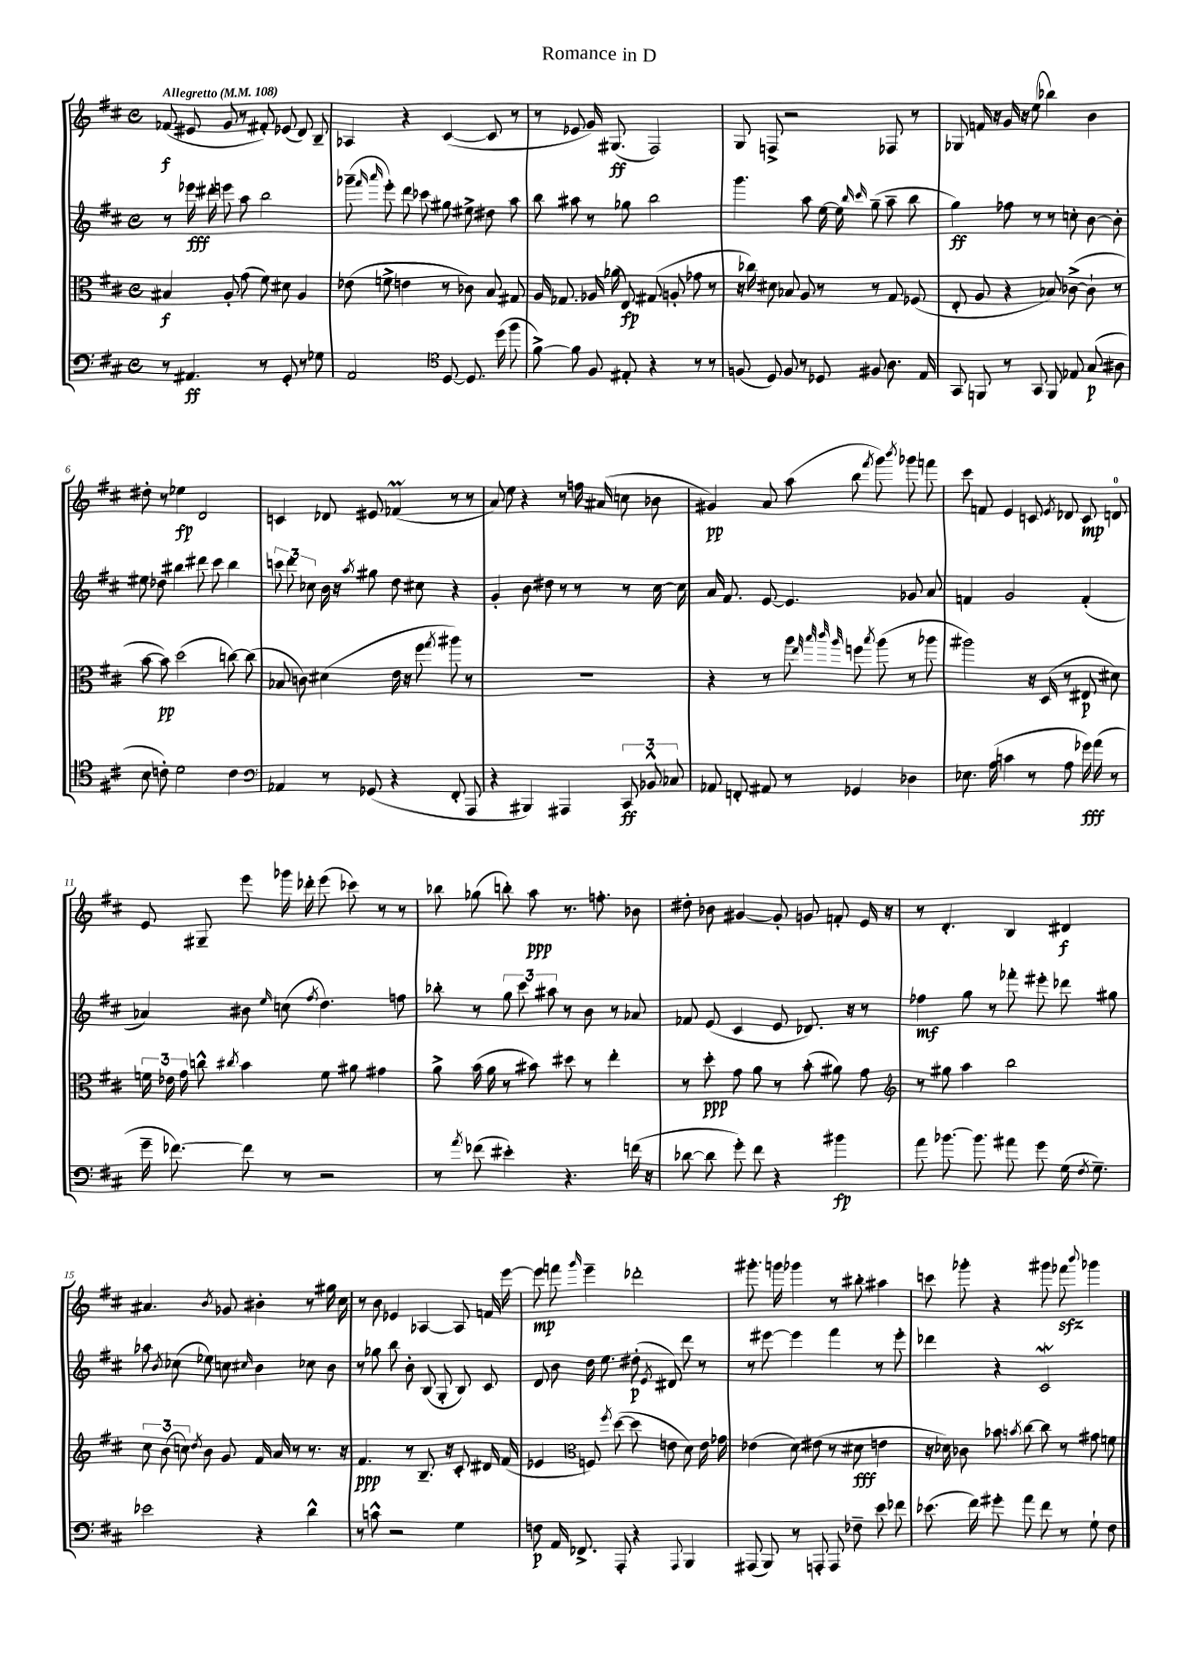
\header { title = "Romance in D" }
<<
\new StaffGroup <<
\new Staff = "s0" {
    \clef treble \key d \major \defaultTimeSignature \time 4/4 \tempo "Allegretto" 4 = 108
    \autoBeamOff fes'8\f( eis'8 g'8 r8 fis'8-.) ees'8( d'8) b8-- |
    aes4 r4 cis'4~( cis'8 r8 |
    r8 ees'8 g'16) gis8.\ff( fis2) |
    g8 f8-> r2 fes8 r8 |
    ges8 f'16 r16 g'16 r16 e''8( bes''4) b'4 |
    dis''8-. r8 ees''4\fp d'2 |
    c'4 des'8 eis'8 fes'4\prall( r8 r8 |
    a'8) e''8 r4 r8 f''16 ais'16( c''8 bes'8 |
    gis'4\pp) a'8 a''8( b''8 \acciaccatura { fis'''8 } g'''8) \acciaccatura { b'''8 } ges'''8 f'''8 |
    cis'''8 f'8 e'4 c'8 \acciaccatura { e'8 } des'8 c'8\mp d'8-0 |
    e'8 gis8-- e'''8 ges'''16 des'''16-. e'''8( ces'''8) r8 r8 |
    bes''8 ges''8( b''8-.) a''8\ppp r8. f''8.-. bes'8 |
    dis''8-. bes'8 gis'4~ gis'8-. g'8 f'8-. e'16 r16 |
    r8 d'4.-. b4 dis'4\f |
    ais'4. \acciaccatura { b'8 } ges'8 bis'4-. r8 gis''16 cis''16 |
    r8 b'8 ees'4 aes4~ aes8 f'16 e'''16~ |
    e'''8\mp f'''8 \grace { g'''16 } e'''4-- des'''2-. |
    gis'''8.-. g'''16 ges'''4 r8 bis''8-. ais''4 |
    c'''8 ges'''8-. r4 gis'''8 fes'''8\sfz \appoggiatura { b'''8 } ges'''4 \bar "|." |
}
\new Staff = "s1" {
    \clef treble \key d \major \defaultTimeSignature \time 4/4
    \autoBeamOff r8 ees'''16\fff dis'''16-. e'''8 a''8 b''2 |
    ges'''8--( \grace { fis'''16 a'''16 } e'''8-.) d'''8 ces'''8 gis''8 eis''8-> dis''8 a''8 |
    b''8 ais''8 r8 ges''8 b''2 |
    g'''4. a''8 e''16~ e''16 \grace { b''16 cis'''16 } g''8--( a''8-- b''8 |
    g''4\ff) fes''8 r8 r8 c''8-. b'8~ b'8-. |
    eis''8 des''8 bis''4 dis'''8 cis'''8 bis''4 |
    \tuplet 3/2 { c'''8 d'''8 ces''8 } b'16 r16 \acciaccatura { a''8 } gis''8 d''8 cis''8 r4 |
    g'4-. b'8 dis''8 r8 r8 r8 cis''16~ cis''16 |
    a'16 fis'8. e'8~ e'4. ges'8 a'8 |
    f'4 g'2 f'4-.( |
    aes'4) bis'8 \grace { e''16 } c''8( \acciaccatura { fis''8 } d''4.) f''8 |
    bes''8-. r8 \tuplet 3/2 { g''8 cis'''8 ais''8 } r8 b'8 r8 aes'8 |
    fes'8 e'8( cis'4 e'8 des'8.) r16 r8 |
    fes''4\mf g''8 r8 fes'''8-. eis'''8-. des'''8 gis''8 |
    aes''8 \acciaccatura { b'8 } ces''8( ees''8) c''8 \grace { cis''16 } b'4 ces''8 b'8 |
    r8 ges''8 b''8 b'8-. b8( g8-. b8) cis'8 |
    d'8 b'8 d''16 e''8. dis''8-.\p( \acciaccatura { e'8 } dis'8) d'''8 r8 |
    r8 eis'''8~ eis'''4 fis'''4 r8 eis'''8-. |
    des'''4 r4 cis'2\mordent \bar "|." |
}
\new Staff = "s2" {
    \clef alto \key d \major \defaultTimeSignature \time 4/4
    \autoBeamOff bis4\f a8-. g'8( fis'8) dis'8 a4 |
    ees'8( f'8-> e'4 r8 ces'8) b8 gis8 |
    a16 ges8. aes16 aes'16( e8\fp) gis8( a8-. ges'8 r8 |
    r16 ces''16) dis'8 bes8 a8 r8 r8 g8 fes8( |
    e8-. a8 r4 bes8) ces'8~->( ces'8-! r8 |
    b'8~ b'8\pp) d''2( c''8~) c''8( |
    bes8 c'8) dis'4( e'16 r16 fis''8 \acciaccatura { g''8 } ais''8) r8 |
    R1 |
    r4 r8 a''8 \grace { e''32 b''32 cis'''32 a''32 } f''8 \acciaccatura { b''8 } a''8( r8 aes''8 |
    ais''2) r16 d16( r8 eis8\p dis'8) |
    \tuplet 3/2 { f'16 ees'16 g'16 } c''8-^ \acciaccatura { cis''8 } b'4 f'8 ais'8 gis'4 |
    a'8-> b'16( a'16 r8 bis'8) dis''8 r8 e''4-. |
    r8 d''8-.\ppp g'8 a'8 r8 b'8-.( ais'8) g'8 |
    \clef treble r8 gis''8 a''4 b''2 |
    \tuplet 3/2 { cis''8 b'8( c''8) } \acciaccatura { d''8 } b'8 g'8 fis'16 a'16 r8 r8. r16 |
    fis'4.\ppp r8 b8.-- r16 cis'8-. dis'16 fis'16( |
    ees'4 \clef alto f8) \acciaccatura { fis''8 } d''8~( d''8 e'8 d'8) e'16 ges'16 |
    ees'4( d'8) eis'8( r8 dis'8\fff e'4 |
    r16 des'16) ces'8 bes'8 \acciaccatura { b'8 } cis''8~ cis''8 r8 gis'8 f'8 \bar "|." |
}
\new Staff = "s3" {
    \clef bass \key d \major \defaultTimeSignature \time 4/4
    \autoBeamOff r8 ais,4.\ff r8 g,8-. r8 ges8 |
    a,2 \clef tenor d8~ d8. d''16( fis''8 |
    fis'8~->) fis'8 fis8 eis8-. r4 r8 r8 |
    f8( d8) f8 r8 des8 fis8 a8. e16 |
    g,8 f,8 r8 g,8 f,8 ees8 g8\p( ais8 |
    b8 c'8-.) d'2 c'4 |
    \clef bass aes,4 r8 ges,8( r4 fis,8-. a,,8 |
    r4 bis,,4) ais,,4 \tuplet 3/2 { cis,8\ff bes,8-^ ces8 } |
    aes,8 f,8-. ais,8 r8 ges,4 des4 |
    ees8. a16( c'4 r8 a8 ges'16\fff) a'16( r8 |
    g'16-- fes'8.~) fes'8 r8 r2 |
    r8 \acciaccatura { a'8 } fes'8( eis'4-.) r4. f'16( r16 |
    des'8~ des'8 g'8-.) fis'8 r4 bis'4\fp |
    a'8 bes'8.~ bes'8. ais'8 g'8 g16( \acciaccatura { fis8 } g8.--) |
    ees'2 r4 d'4-^ |
    r8 c'8-^ r2 g4 |
    f8\p a,16 fes,8.-> a,,8-. r4 \appoggiatura { a,,8 } b,,4 |
    ais,,8( b,,8) r8 a,,8-. a,,8 fes8-- e'8 fes'8 |
    ees'8.( fis'16) gis'8-. a'8 fis'8 r8 g8-! fis8 \bar "|." |
}
>>
>>
